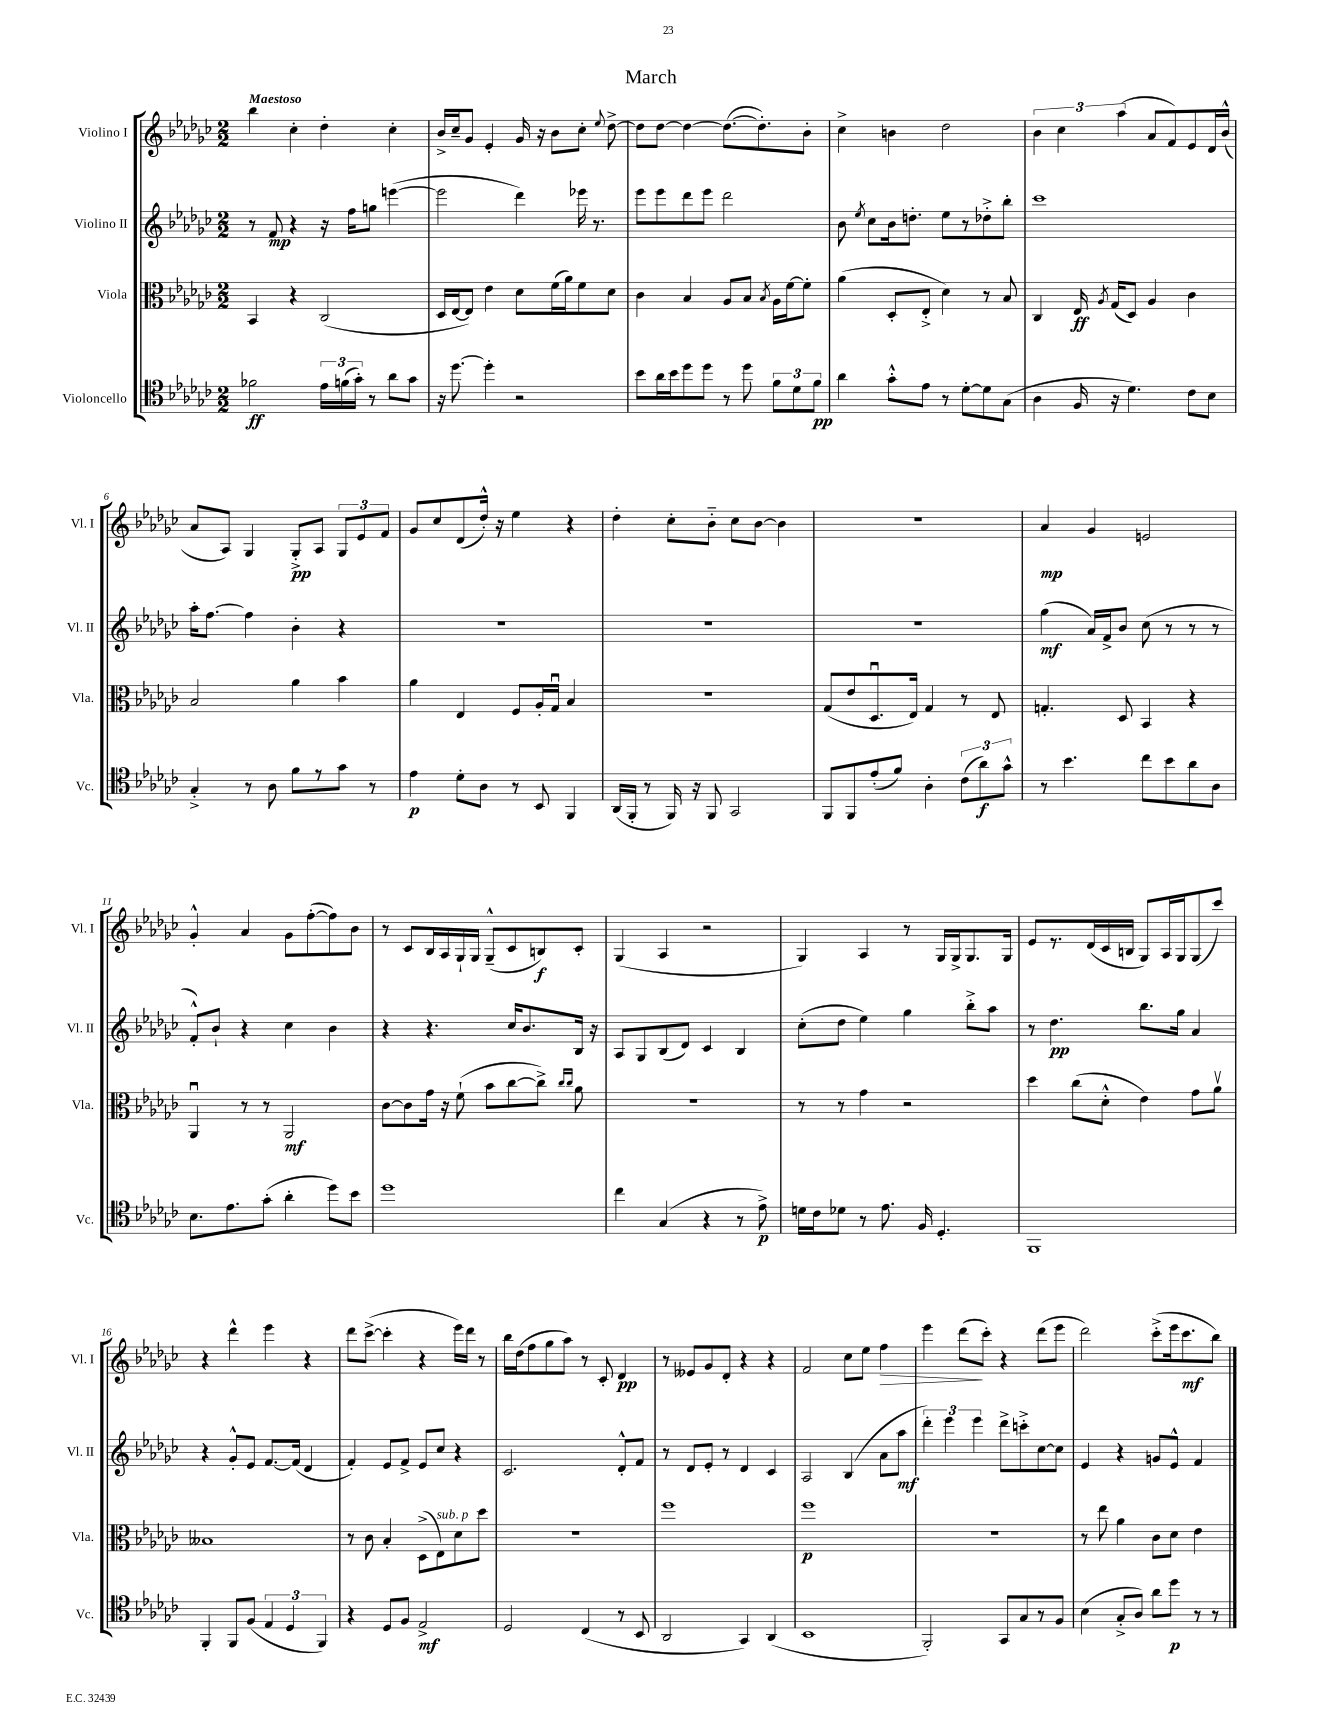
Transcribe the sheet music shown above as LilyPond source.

\header { title = "March" }
<<
\new StaffGroup <<
\new Staff = "s0" \with { instrumentName = "Violino I" shortInstrumentName = "Vl. I" } {
    \clef treble \key ges \major \numericTimeSignature \time 2/2 \tempo "Maestoso"
    \autoBeamOff bes''4 ces''4-. des''4-. ces''4-. |
    bes'16[-> ces''16-- ges'8] ees'4-. ges'16 r16 bes'8[ ces''8]-. \appoggiatura { ees''8 } des''8~-> |
    des''8[ des''8]~ des''4~ des''8.[~( des''8.-.) bes'8]-. |
    ces''4-> b'4 des''2 |
    \tuplet 3/2 { bes'4 ces''4 aes''4( } aes'8[ f'8) ees'8 des'16 bes'16]-^( |
    aes'8[ aes8]) ges4 ges8[-.->\pp aes8] \tuplet 3/2 { ges8[ ees'8 f'8] } |
    ges'8[ ces''8 des'8( des''16]-.-^) r16 ees''4 r4 |
    des''4-. ces''8[-. bes'8]-_ ces''8[ bes'8]~ bes'4 |
    r1 |
    aes'4\mp ges'4 e'2 |
    ges'4-.-^ aes'4 ges'8[ f''8~-.( f''8) bes'8] |
    r8 ces'8[ bes16 aes16 ges16-! ges16] ges8[---^( ces'8 b8\f) ces'8]-. |
    ges4( aes4 r2 |
    ges4) aes4 r8 ges16[ ges16-> ges8. ges16] |
    ees'8[ r8. des'16( ces'16 b16] ges8[) aes16 ges16 ges8( ces'''8]) |
    r4 des'''4-^ ees'''4 r4 |
    des'''8[ ces'''8]~->( ces'''4-. r4 ees'''16[) des'''16] r8 |
    bes''16[ des''16( f''8 ges''8 aes''8]) r8 ces'8-. des'4\pp |
    r8 eeses'8[ ges'8 des'8]-. r4 r4 |
    f'2 ces''8[ ees''8] f''4\> |
    ees'''4 des'''8[\!( ces'''8]-.) r4 des'''8[( ees'''8] |
    des'''2) ces'''8[-.->( ees'''16 ces'''8.\mf bes''8]) \bar "|." |
}
\new Staff = "s1" \with { instrumentName = "Violino II" shortInstrumentName = "Vl. II" } {
    \clef treble \key ges \major \numericTimeSignature \time 2/2
    \autoBeamOff r8 f'8\mp r4 r16 f''16[ g''8] e'''4~( |
    e'''2 des'''4) ees'''16 r8. |
    ees'''8[ ees'''8 des'''8 ees'''8] des'''2 |
    bes'8 \acciaccatura { ees''8 } ces''8[ bes'16 d''8.]-. ees''8[ r8 des''8-.-> bes''8]-. |
    ces'''1 |
    aes''16[-. f''8.]~ f''4 bes'4-. r4 |
    R1 |
    R1 |
    R1 |
    ges''4\mf( aes'16[) f'16-> bes'8] ces''8( r8 r8 r8 |
    f'8[-.-^) bes'8]-! r4 ces''4 bes'4 |
    r4 r4. ces''16[ bes'8. bes16] r16 |
    aes8[ ges8 bes8( des'8]) ces'4 bes4 |
    ces''8[-.( des''8] ees''4) ges''4 bes''8[-.-> aes''8] |
    r8 des''4.\pp bes''8.[ ges''16] aes'4 |
    r4 ges'8[-.-^ ees'8] f'8.[~ f'16]( des'4 |
    f'4-.) ees'8[ f'8]-> ees'8[ ces''8] r4 |
    ces'2. des'8[-.-^ f'8] |
    r8 des'8[ ees'8]-. r8 des'4 ces'4 |
    aes2 bes4( aes'8[ aes''8]\mf |
    \tuplet 3/2 { des'''4-.) ees'''4 ees'''4 } des'''8[-> c'''8-.-> ces''8~ ces''8] |
    ees'4 r4 g'8[ ees'8]-^ f'4 \bar "|." |
}
\new Staff = "s2" \with { instrumentName = "Viola" shortInstrumentName = "Vla." } {
    \clef alto \key ges \major \numericTimeSignature \time 2/2
    \autoBeamOff bes,4 r4 ces2( |
    des16[ ees16~ ees8]) ees'4 des'8[ f'16( aes'16) f'8 des'8] |
    ces'4 bes4 aes8[ bes8] \acciaccatura { bes8 } aes16[ f'16~ f'8]-. |
    aes'4( des8[-. ees8]-.-> des'4) r8 bes8 |
    ces4 ees16\ff \acciaccatura { aes8 } ges16[( des8]) aes4 ces'4 |
    bes2 aes'4 bes'4 |
    aes'4 ees4 f8[ aes16-. ges16]\downbow bes4 |
    R1 |
    ges8[( ees'8 des8.\downbow ees16]) ges4 r8 ees8 |
    g4.-. des8 bes,4 r4 |
    aes,4\downbow r8 r8 aes,2\mf |
    ces'8[~ ces'8 ges'16] r16 f'8-!( bes'8[ ces''8~ ces''8]->) \grace { ces''16[ ces''16] } aes'8 |
    R1 |
    r8 r8 ges'4 r2 |
    des''4 ces''8[( des'8]-.-^ ees'4) ges'8[ aes'8]\upbow |
    beses1 |
    r8 ces'8 bes4-. des8[->( ees8^\markup { \italic "sub. p" }) des'8 des''8] |
    r1 |
    f''1 |
    f''1\p |
    R1 |
    r8 ees''8 aes'4 ces'8[ des'8] ees'4 \bar "|." |
}
\new Staff = "s3" \with { instrumentName = "Violoncello" shortInstrumentName = "Vc." } {
    \clef tenor \key ges \major \numericTimeSignature \time 2/2
    \autoBeamOff fes'2\ff \tuplet 3/2 { ees'16[ f'16( ges'16]-.) } r8 aes'8[ ges'8] |
    r16 des''8.~ des''4-. r2 |
    bes'8[ aes'16 bes'16 des''8 des''8] r8 des''8 \tuplet 3/2 { f'8[ des'8 f'8]\pp } |
    aes'4 ges'8[-.-^ ees'8] r8 des'8[~-. des'8 ges8]( |
    aes4 f16 r16 des'4.) ces'8[ bes8] |
    ges4-.-> r8 aes8 f'8[ r8 ges'8] r8 |
    ees'4\p des'8[-. aes8] r8 bes,8 f,4 |
    aes,16[( f,16]-. r8 f,16) r16 f,8 ges,2 |
    f,8[ f,8 ees'8-.( f'8]) aes4-. \tuplet 3/2 { ces'8[( aes'8\f) ges'8]-^ } |
    r8 bes'4. ces''8[ bes'8 aes'8 aes8] |
    bes8.[ ees'8. ges'8]-.( aes'4-. des''8[) bes'8] |
    des''1 |
    ces''4 ges4( r4 r8 ees'8->\p) |
    d'16[ ces'16 des'8] r8 ees'8. f16 des4.-. |
    f,1 |
    f,4-. f,8[ f8]( \tuplet 3/2 { ees4 des4 f,4) } |
    r4 des8[ f8] ees2->\mf |
    des2 ces4( r8 bes,8 |
    aes,2 ges,4) aes,4( |
    bes,1 |
    f,2-.) ges,8[ ges8 r8 f8] |
    bes4( ges8[-.-> aes8]) aes'8[ des''8]\p r8 r8 \bar "|." |
}
>>
>>
